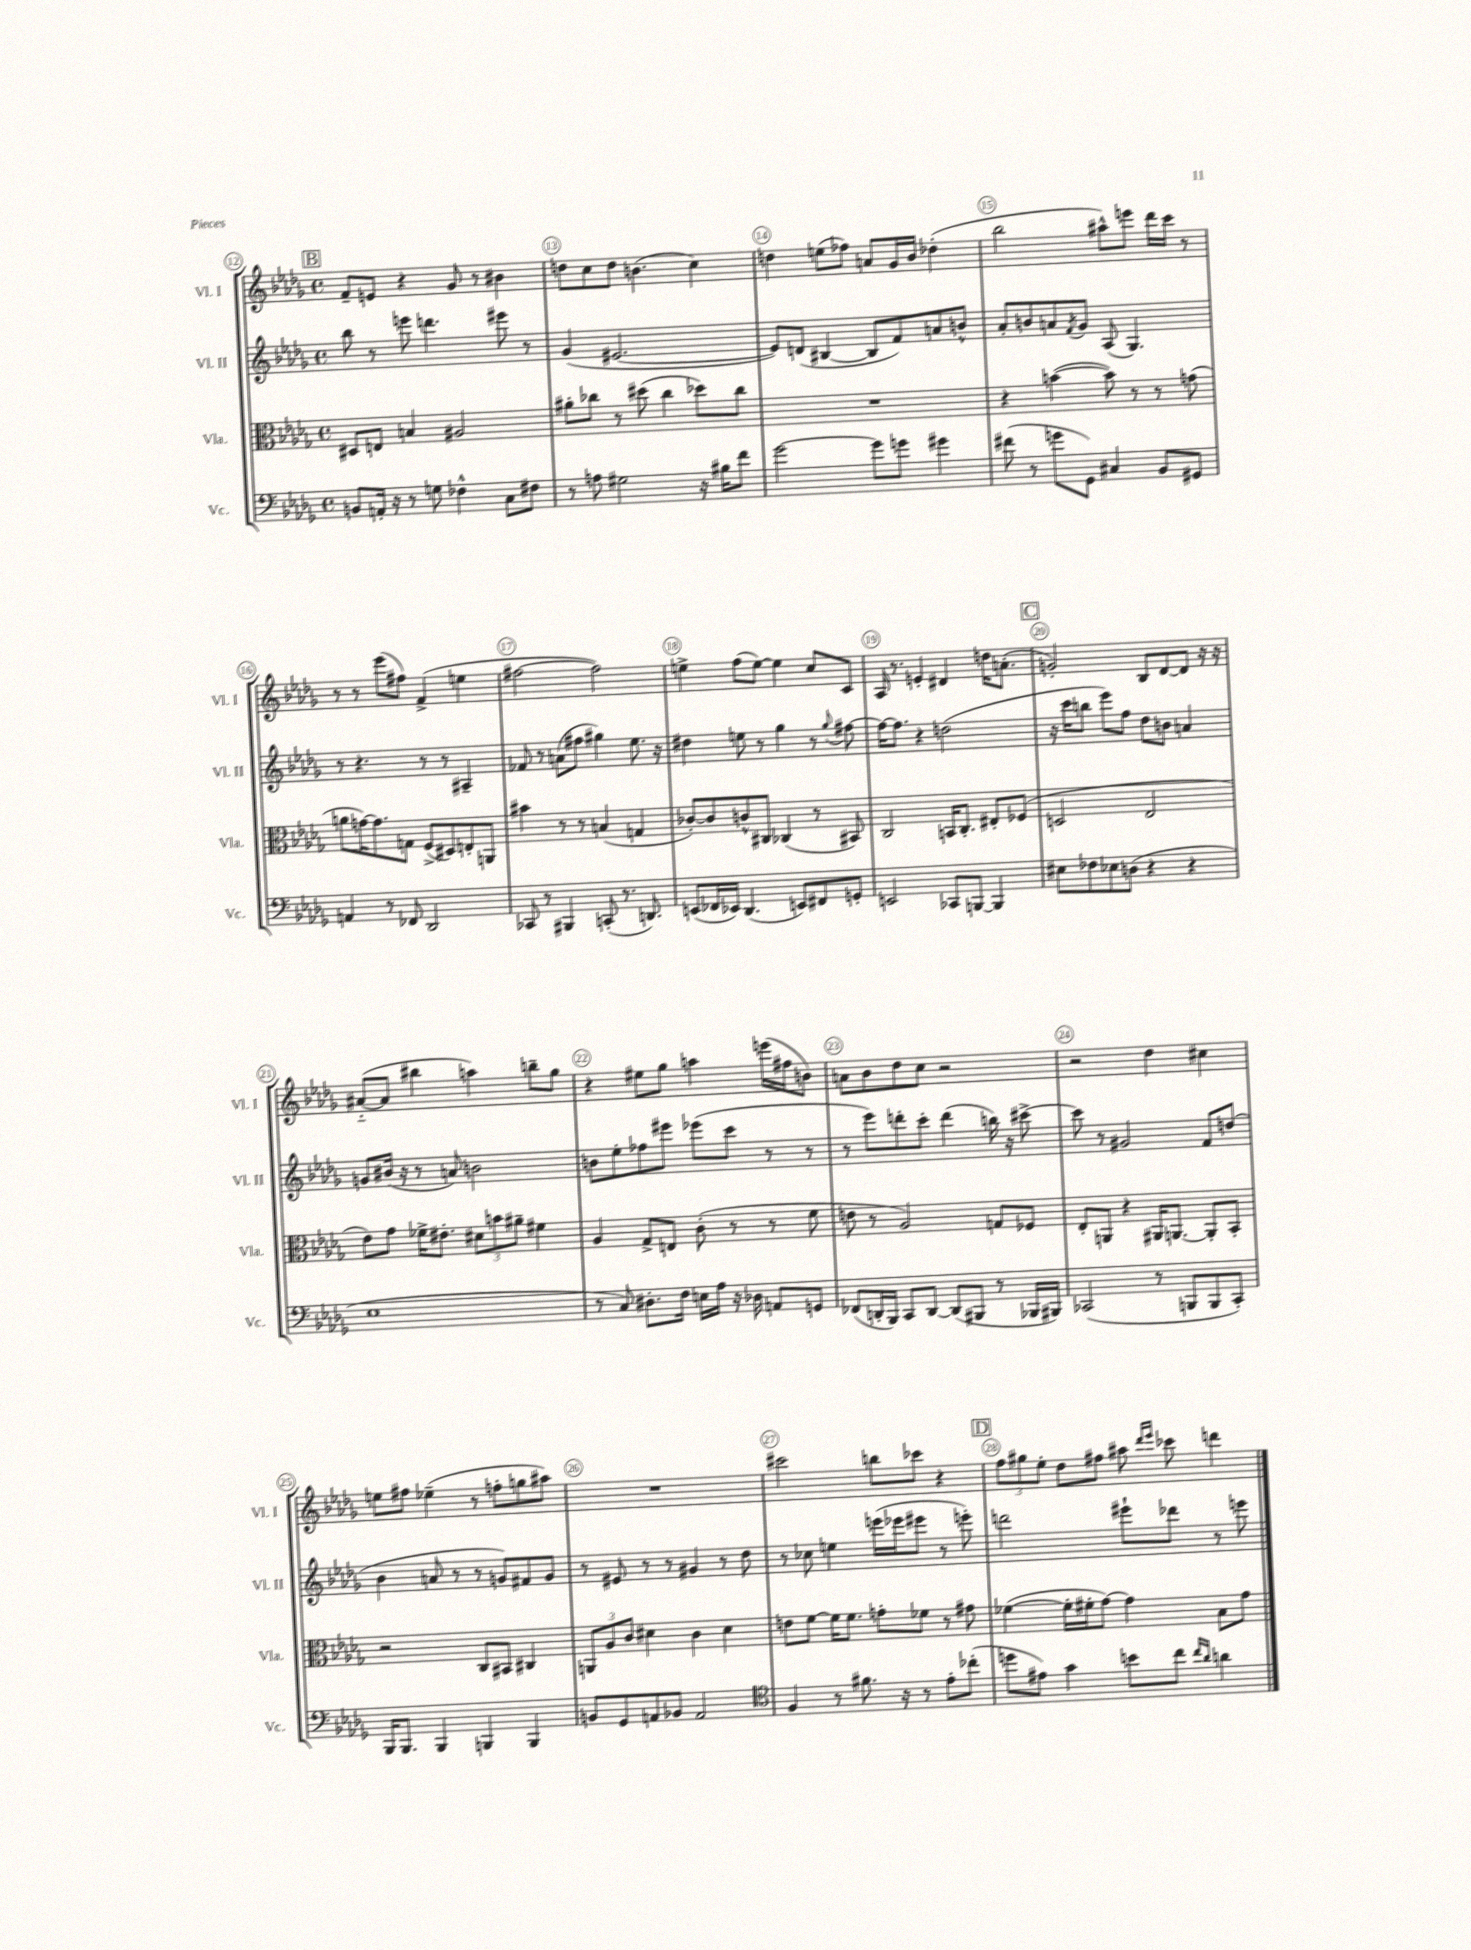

**kern	**kern	**kern	**kern
*part4	*part3	*part2	*part1
*staff4	*staff3	*staff2	*staff1
*I"Vc.	*I"Vla.	*I"Vl. II	*I"Vl. I
*I'Vc.	*I'Vla.	*I'Vl. II	*I'Vl. I
*clefF4	*clefC3	*clefG2	*clefG2
*k[b-e-a-d-g-]	*k[b-e-a-d-g-]	*k[b-e-a-d-g-]	*k[b-e-a-d-g-]
*M4/4	*M4/4	*M4/4	*M4/4
*met(c)	*met(c)	*met(c)	*met(c)
!!LO:REH:place=s1:t=B
=12	=12	=12	=12
8BBn/L	8D#X/L	8bb-\	8f~/L
16AAn'/Jk	8En/J	8r	8en/J
16r	.	.	.
8r	4Bn/	8eeen\	4r
8Gn\	.	4.dddn\	.
4F-X^^\	2A#X/	.	8g-/
.	.	.	8r
8C\L	.	8eee#X\	4b#X\
8F#X\J	.	8r	.
=13	=13	=13	=13
8r	8a#X'\L	(4g-/	8ddn\L
8An\	8cc-X\J	.	8cc\
2G#X\	8r	[2.e#X/	8dd\J
.	(8dd#X\	.	(4.bn\
.	4cc-\	.	.
16r	8dd-X\L)	.	4cc\)
16B#X\KL	.	.	.
8f\J	8cc-\J	.	.
=14	=14	=14	=14
[2g-\	1r	8e#/L])	4ddn\
.	.	(8dn/J	.
.	.	[4B#X/	(8een\L
.	.	.	8ff-X\J)
8g-\L]	.	8B#/L]	8an/L
8gn\J	.	8f/)	16g-/L
.	.	.	16b-/JJ
4g#X\	.	8an/	(4dd-X'\
.	.	8bn^^/J	.
=15	=15	=15	=15
(8f#X\	4r	8a-'/L	2bb-\
8r	.	8bn/	.
8gn\L	([4bn\	8an/	.
.	.	8qf/	.
8GG-\J)	.	8g-/J	.
4C#X/	8b\])	(8A-/	8aa#X^^\L)
.	8r	4.G-/)	8eeen\J
8BB-/L	8r	.	16ddd-\LL
.	.	.	16ccc\JJ
8GG#X/J	(8gn\	.	8r
!!LO:LB:g=z
=16	=16	=16	=16
4AAn/	8an\L	8r	8r
.	[16gn\K)	4.r	8r
.	8.g\]	.	.
8r	.	.	(8eee-\L
8FF-X/	8Gn\J	.	8ff#X\J)
2DD-/	(8F^/L	8r	(4f^/
.	8D#X/)	8r	.
.	8En'/	4A#X~/	4een\
.	8AAn/J	.	.
=17	=17	=17	=17
8CC-X/	4b#X\	8f-X/	[2ff#X\
8r	.	8r	.
4BBB#X/	8r	(8an\L	.
.	8r	8ff#X\J	.
(8CCn'/	(4Bn/	4gg#X\)	2ff#\])
8.r	.	.	.
.	4Gn/	8.ee-\	.
8.DDn/)	.	.	.
.	.	16r	.
=18	=18	=18	=18
(8EEn/L	[8c-X'/L)	4dd#X\	4een^\
16FF-X/L	8c-/]	.	.
16EE-X/JJ)	.	.	.
(4.DD-/	8cn^^/	8een\	(8ff\L
.	8C#X/J	8r	[8ee\J)
.	(4C-X/	4gg-\	4ee\]
8EEn/L)	.	.	.
8FF#X/	8r	8r	8cc/L
.	.	8qqgg-/	.
8GGn'/J	8BB#X/)	[8ff#X\	8c/J
=19	=19	=19	=19
2EEn/	2C/	16ff#\KL_	16A-/
.	.	8.ff#\J]	8.r
.	.	4r	4en'/
8CC-X/L	16BBn/KL	(2ddn\	4d#X/
.	8.C'/J	.	.
[8BBBn/J	.	.	.
4BBB/]	8E#X'/L	.	16ddn\KL
.	.	.	(8.an'\J
.	(8F-X/J	.	.
!!LO:REH:place=s1:t=C
=20	=20	=20	=20
8E#X\L	2Dn/	16r	2gn'/)
.	.	16ccc\KL	.
8F-X\	.	8bbn\J	.
8E-X\	.	8eee-\L)	.
(8Dn\J	.	8ff\J	.
4r	2E-/	8dd-\L	8B-/L
.	.	8bn\J	[8d-/
4r	.	4an/	8d-/J]
.	.	.	16r
.	.	.	16r
!!LO:LB:g=z
=21	=21	=21	=21
1E-	8e-\L)	8gn/L	([8a#X/L
.	8g-\J	(16b#X/Jk	8a#/J]
.	.	16r	.
.	16f-X^\KL	8r	4bb#X\
.	8.e#X'\J	.	.
.	.	8an/)	.
.	12d#X\L	2bn\	4aan\)
.	12bn\	.	.
.	12a#X~\J	.	.
.	4f#X\	.	8bbn~\L
.	.	.	8gg-\J
=22	=22	=22	=22
8r	4A-/	8bn\L	4r
8C/)	.	8ee-'\	.
8.D#X'\L	8G-^/L	8ff-X\	8ee#X\L
.	8En/J	8eee#X\J	8gg-\J
16F\Jk	.	.	.
16En\LL	(8c'\	(8eee-X\L	4aan\
16A-\JJ	.	.	.
16r	8r	8ccc\J	.
16D-X\	.	.	.
8AAn/L	8r	8r	(16eeen\LL
.	.	.	16ff#X\J
8GGn/J	8f\	8r	8bn\J)
=23	=23	=23	=23
(8FF-X/L	8en\	8r	8an\L
16DDn'/L	8r	8eee-\L)	8b-\
16BBB-/JJ)	.	.	.
8CC/L	2A-/)	8dddn'\	8dd-\
[8DD/J	.	8ccc'\J	8cc\J
(8DD/L]	.	(4ddd\	2r
8BBB#X/J	.	.	.
8r	8Gn/L	16bbn\)	.
.	.	16r	.
16BBB-X/LL	8F-X/J	[8ccc#X^\	.
16BBB#X/JJ)	.	.	.
=24	=24	=24	=24
(2CC-X/	8E-'/L	8ccc#\]	2r
.	8AAn/J	8r	.
.	4r	2g#X/	.
8r	16AA#X/KL	.	4dd-\
.	[8.AAn/J	.	.
8BBBn/L	.	.	.
8BBB/	8AA'/L]	8f/L	4cc#X\
8CC-'/J)	8BB-'/J	(8ddn/J	.
!!LO:LB:g=z
=25	=25	=25	=25
16BBB-/KL	2r	4b-\	8een\L
8.BBB-/J	.	.	.
.	.	.	8ff#X\J
4BBB-/	.	8an/	(4ee-X~\
.	.	8r	.
4BBBn/	8C/L	8r	8r
.	8BB#X/J	8gn/L)	8ffn'\L
4BBB/	4C#X/	8f#X/	8ggn\
.	.	8g/J	8aa#X\J)
=26	=26	=26	=26
8BBn/L	12AAn/L	8r	1r
.	12A-/	.	.
8GG-/	.	8e#X/	.
.	12c/J	.	.
8AAn/	4d#X\	8r	.
8BB-X/J	.	8r	.
2AA/	4c\	4g#X/	.
.	4d#\	8r	.
.	.	8dd-\	.
=27	=27	=27	=27
*clefC4	*	*	*
4F/	8en\L	8r	2ccc#X\
.	[8f\J	8cc-X\	.
8r	16f\KL]	4een\	.
.	8.f\J	.	.
8.f#X\	.	.	.
.	8gn'\L	(16eeen\LL	8bbn\L
16r	.	16eee-X\J	.
8r	8f-X\J	8eee#X\J	8ccc-X\J
8e-'\L	8r	8r	4r
(8cc-X'\J	8g#X\	8eeen'\)	.
!!LO:REH:place=s1:t=D
=28	=28	=28	=28
8ddn\L	([4f-X\	2dddn\	12ff\L
.	.	.	12gg#X\
8e#X\J)	.	.	.
.	.	.	12ee-'\J
4g-\	16f-'\LL]	.	8dd-\L
.	16f#X'\J	.	.
.	[8g-\J)	.	8ff#X\J
8bn\L	4g-\]	8eee#X`\L	8aa#X\
.	.	.	16qqddd-/LL
.	.	.	16qqeee-/JJ
8cc\J	.	8ddd-X\J	8ccc-X\
16qqcc/LL	.	.	.
16qqa-/JJ	.	.	.
4an\	8B-\L	8r	4dddn\
.	8g-\J	8eeen\	.
==	==	==	==
*-	*-	*-	*-
